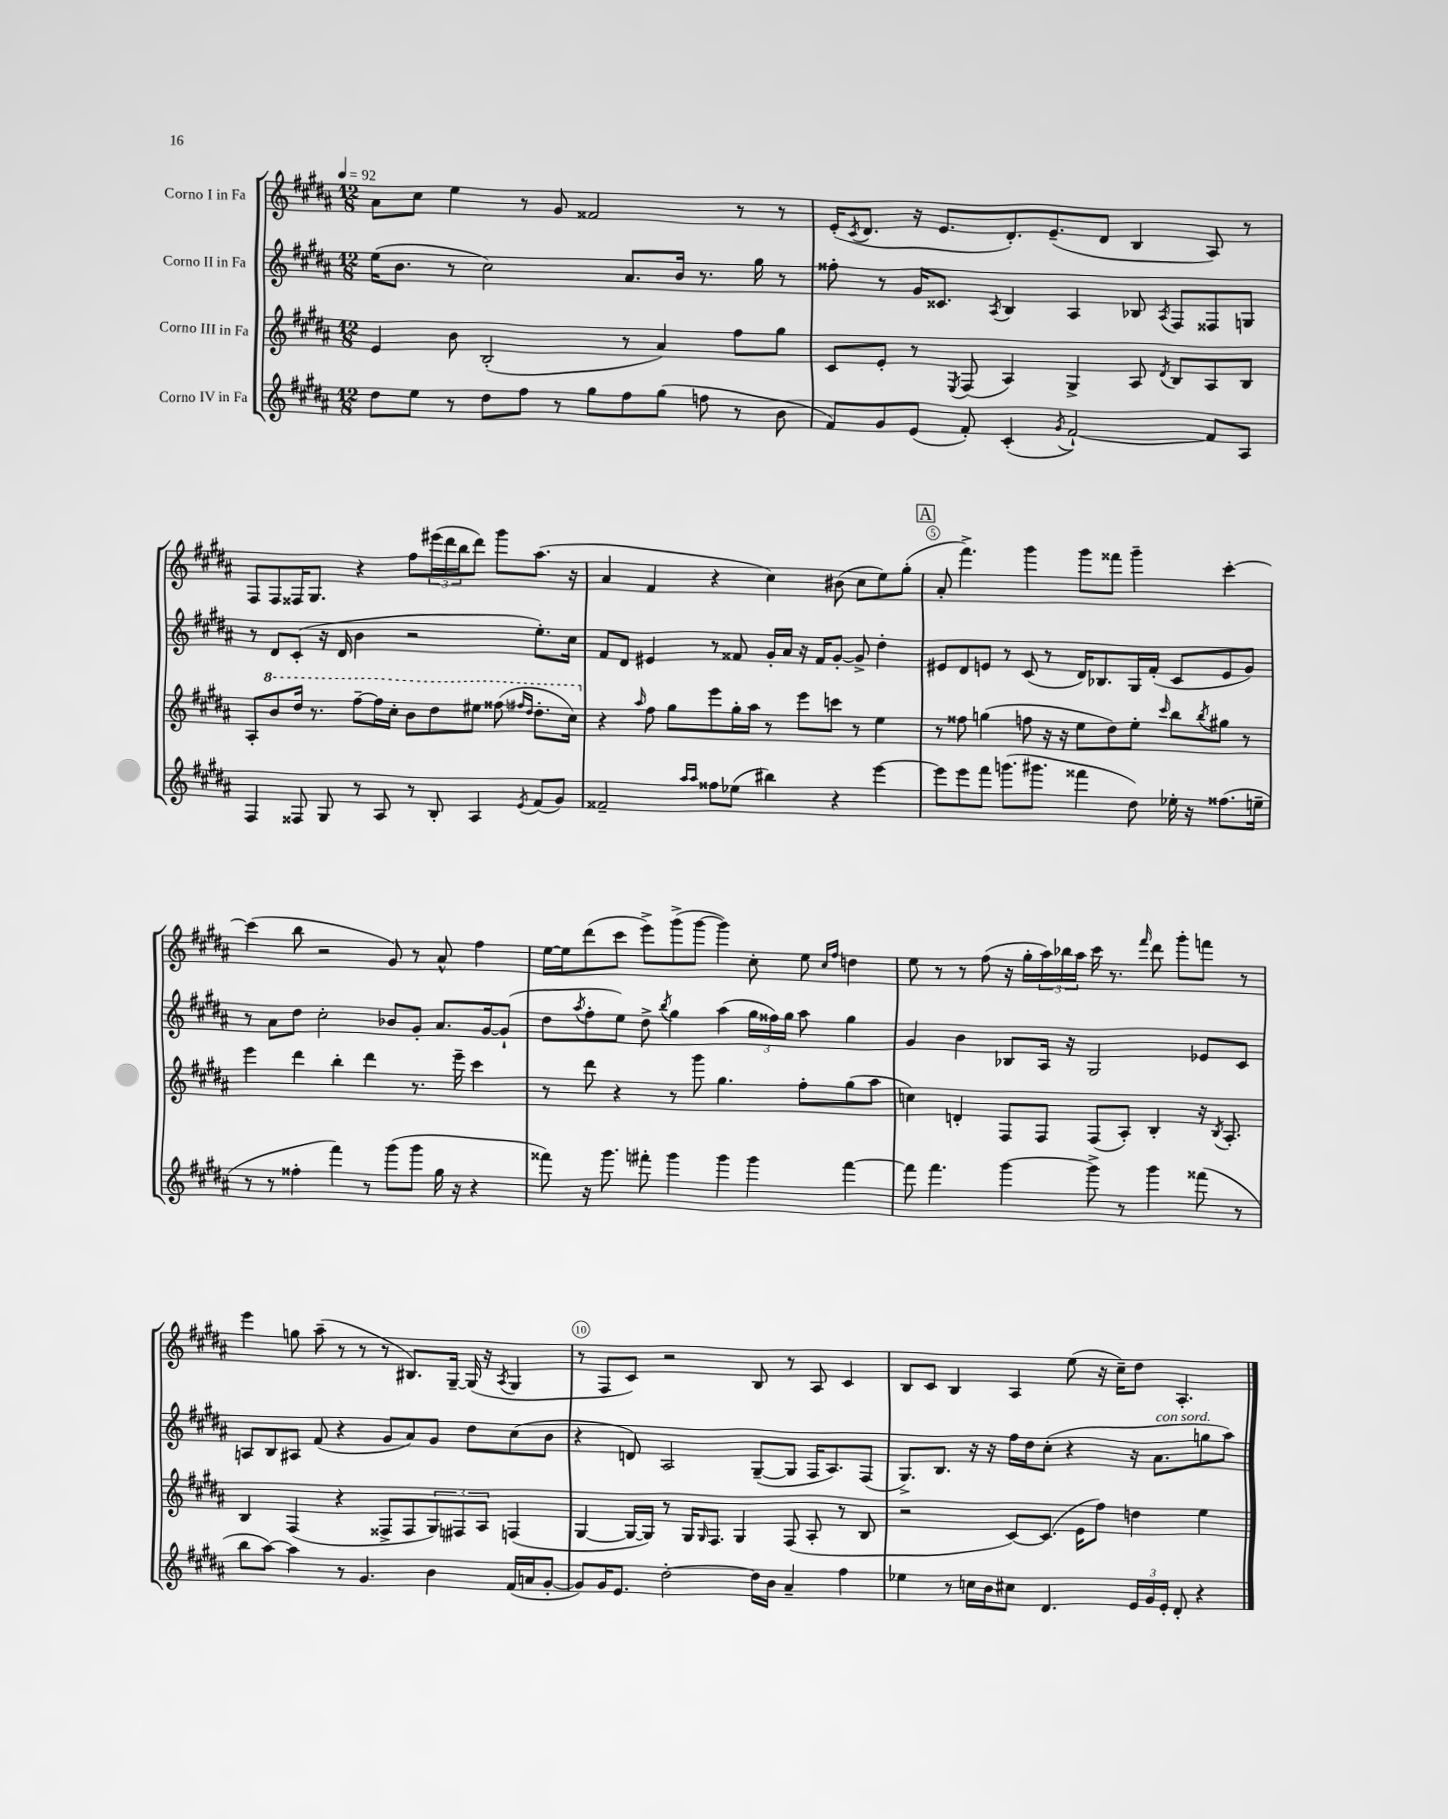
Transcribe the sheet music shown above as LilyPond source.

<<
\new StaffGroup <<
\new Staff = "s0" \with { instrumentName = "Corno I in Fa" } {
    \clef treble \key b \major \numericTimeSignature \time 12/8 \tempo 4 = 92
    ais'8 cis''8 e''4 r8 gis'8 fisis'2 r8 r8 |
    e'16-.( \acciaccatura { cis'8 } dis'8. r16 e'8. dis'8.-.) e'8.--( dis'8 b4 ais8) r8 |
    fis8 fis8 fisis16 gis8. r4 fis''8 \tuplet 3/2 { eis'''16( dis'''16 b''16 } dis'''8) gis'''8 ais''8.( r16 |
    ais'4 fis'4 r4 cis''4) bis'8( cis''8 e''8) gis''8-.( |
    \mark \markup { \box "A" } ais'8-. fis'''4.->) gis'''4 gis'''8 fisis'''8 gis'''4-- cis'''4~-. |
    cis'''4( b''8 r2 gis'8) r8 ais'8-^ fis''4 |
    e''16~ e''16 dis'''8( cis'''8 e'''8->) gis'''8->( gis'''8~ gis'''4) cis''8-. e''8 \grace { cis''16 fis''16 } d''4 |
    e''8 r8 r8 fis''8( r16 gis''16-. \tuplet 3/2 { ais''16) bes''16 ais''16 } cis'''16 r8. \grace { fis'''16 } dis'''8 gis'''8-. f'''8 r8 |
    e'''4 g''8 ais''8--( r8 r8 r8 bis8.) gis16~-- gis16( r16 \acciaccatura { ais8 } gis4 |
    r8 fis8 cis'8) r2 b8 r8 ais8 cis'4 |
    b8 cis'8 b4 ais4 e''8( r16 cis''16--) dis''8 ais4.-. \bar "|." |
}
\new Staff = "s1" \with { instrumentName = "Corno II in Fa" } {
    \clef treble \key b \major \numericTimeSignature \time 12/8
    e''16( b'8. r8 cis''2) ais'8. b'16 r8. gis''16 r8 |
    fisis''8-. r8 gis'16 cisis'8. \acciaccatura { ais8 } b4 ais4 bes8 \acciaccatura { ais8 } fis8 fisis8 g8 |
    r8 dis'8 cis'8-.( r16 dis'16 b'4 r2 e''8.-.) cis''16 |
    fis'8 dis'8 eis'4 r8 fisis'8 gis'16-. ais'16 r16 fisis'16 gis'8~-. gis'8-> dis''4-. |
    \mark \markup { \box "A" } eis'8 dis'8 e'8 r8 cis'8( r8 dis'16) bes8. gis16 fis'16-.( cis'8 e'8 gis'8) |
    r8 ais'8 dis''8 cis''2-. bes'8 gis'8-. ais'8. gis'16~ gis'8-!( |
    dis''8 \acciaccatura { ais''8 } fis''8-. e''8) dis''8-> \acciaccatura { b''8 } gis''4 ais''4( \tuplet 3/2 { gis''16 fisis''16) gis''16 } ais''8 gis''4 |
    gis'4 b'4 bes8 ais16 r16 gis2 ees'8 cis'8 |
    a8 b8 ais8 fis'8( r4 gis'8 ais'8) gis'8 dis''8 cis''8( b'8 |
    r4 d'8) ais2 gis8~--( gis8 fis16 ais8.) fis8( |
    gis8.->) b8. r16 r16 fis''16 dis''16 cis''8-.( r4 r16 ais'8.^\markup { \italic "con sord." } g''8 ais''8) \bar "|." |
}
\new Staff = "s2" \with { instrumentName = "Corno III in Fa" } {
    \clef treble \key b \major \numericTimeSignature \time 12/8
    e'4 b'8 b2-.( r8 ais'4) fis''8 gis''8 |
    cis'8 e'8-. r8 \acciaccatura { e8 } fis8( ais4) gis4-> ais8 \acciaccatura { dis'8 } b8 ais8 b8 |
    ais8-. \ottava #1 b''8 dis'''16 r8. fis'''8~-- fis'''16 cis'''16-. b''8 dis'''8 eis'''8 fisis'''8( \grace { fis'''16 dis'''16 } dis'''8.-. cis'''16) \ottava #0 |
    r4 \grace { ais''16 } fis''8 gis''8 e'''8 gis''16-. ais''16 r8 e'''8 c'''8 r8 e''4 |
    \mark \markup { \box "A" } r8 fisis''8 g''4( f''8 r16 r16 e''8 dis''8) e''8-. \grace { cis'''16 } b''8 \acciaccatura { b''8 } gis''8 r8 |
    e'''4 dis'''4 b''4-. dis'''4 r8. e'''16-- cis'''4 |
    r8 dis'''8 r4 r8 gis'''8 gis''4. fis''8-. gis''8( ais''8 |
    c''4) d'4-. fis8 fis8 fis8( ais8-.) b4-. r16 \acciaccatura { b8 } ais8.-. |
    b4 fis4( r4 fisis8-> fisis8 \tuplet 3/2 { gis8) fis8 ais8 } f4( |
    gis4~ gis16~ gis16) r8 gis16 \grace { gis16 } fis8. gis4 fis8( ais8-. r8 b8 |
    r2 cis'8~) cis'8.( e'16 fis''8) d''4 e''4 \bar "|." |
}
\new Staff = "s3" \with { instrumentName = "Corno IV in Fa" } {
    \clef treble \key b \major \numericTimeSignature \time 12/8
    dis''8 e''8 r8 dis''8 fis''8 r8 gis''8 fis''8 gis''8( f''8 r8 b'8 |
    fis'8) gis'8 e'8( fis'8-.) cis'4-.( \acciaccatura { gis'8 } fis'2~-!) fis'8 ais8 |
    fis4 fisis8 gis8 r8 ais8 r8 b8-. ais4 \acciaccatura { e'8 } fis'8( gis'8) |
    fisis'2-- \grace { ais''16 ais''16 } fisis''8 ees''8( bis''4) r4 e'''4~ |
    \mark \markup { \box "A" } e'''8 e'''8 fis'''8 g'''8.( gis'''8. fisis'''4 dis''8) ees''16-. r16 fisis''8.( e''16-- |
    r8 r8 fisis''4-. fis'''4) r8 gis'''8( gis'''8 gis''16 r16 r4 |
    fisis'''8) r16 gis'''8. fis'''8-. gis'''4 gis'''4 gis'''4 fis'''4~ |
    fis'''8 fis'''4. gis'''4~ gis'''8-> r8 gis'''4 fisis'''8( r8 |
    b''8 ais''8~) ais''4 r8 gis'4. b'4 fis'16( a'16 gis'8~-. |
    gis'8) gis'16 e'8. dis''2~-. dis''16 b'16 ais'4-- fis''4 |
    ees''4 r8 c''16 b'16 cis''8 dis'4. \tuplet 3/2 { e'16 gis'16 e'16-. } dis'8-. r4 \bar "|." |
}
>>
>>
\layout { \context { \Score \override BarNumber.break-visibility = ##(#f #t #t) barNumberVisibility = #(every-nth-bar-number-visible 5) \override BarNumber.stencil = #(make-stencil-circler 0.1 0.3 ly:text-interface::print) } }
